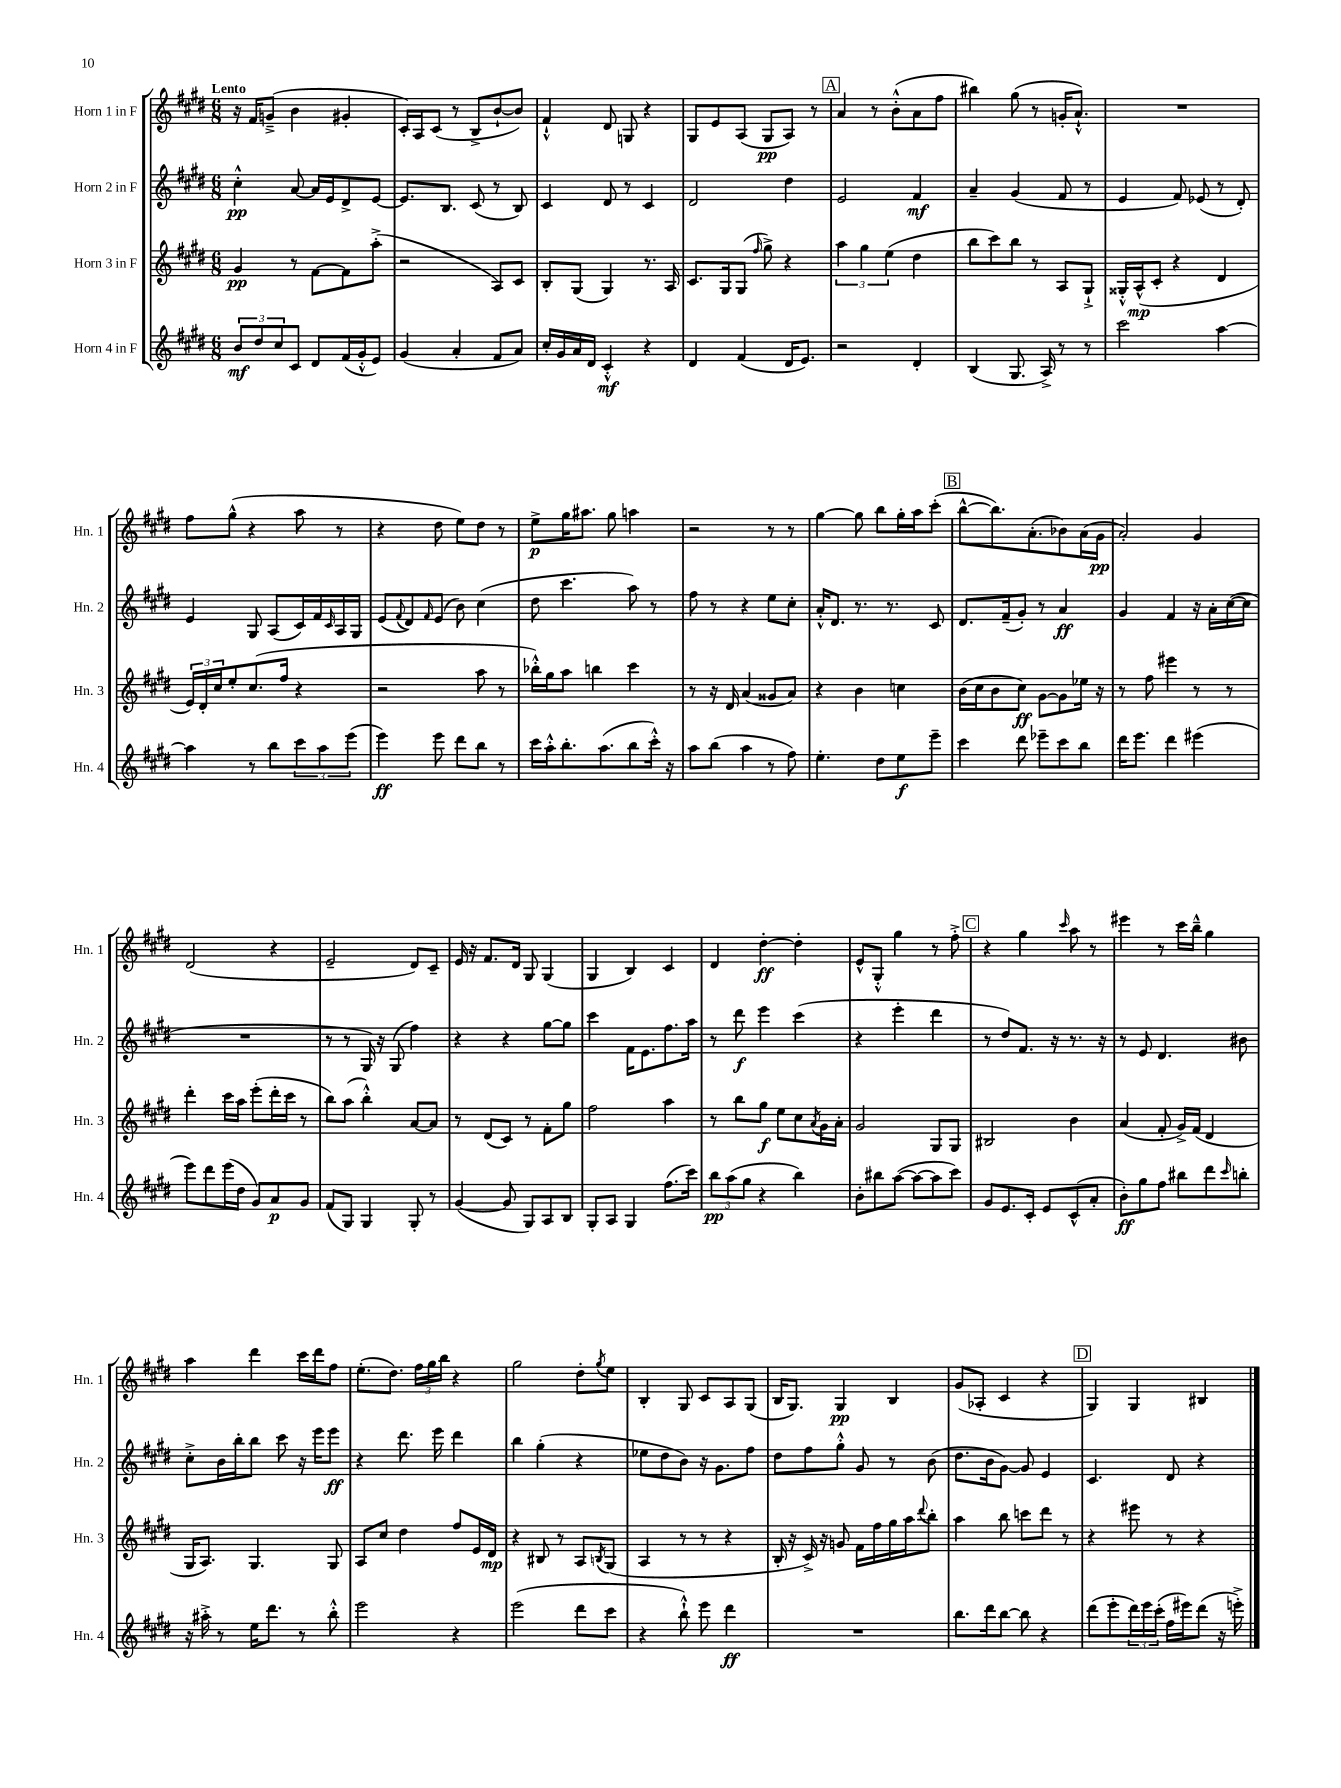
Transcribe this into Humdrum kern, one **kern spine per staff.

**kern	**kern	**kern	**kern
*staff4	*staff3	*staff2	*staff1
*clefG2	*clefG2	*clefG2	*clefG2
*k[f#c#g#d#]	*k[f#c#g#d#]	*k[f#c#g#d#]	*k[f#c#g#d#]
*M6/8	*M6/8	*M6/8	*M6/8
12b/L	4g#/	4cc#'^^\	16r
.	.	.	16f#/LK
12dd#/	.	.	.
.	.	.	(8g~^/J
12cc#/	.	.	.
8c#/J	8r	[8a/	4b\
8d#/L	[8f#\L	16a/]LL	.
.	.	16e/J	.
(16f#/L	8f#\]	8d#^/	4g#'/
16g#'^^/J	.	.	.
8e/J)	(8aa'^\J	[8e/J	.
=	=	=	=
(4g#/	2r	8.e/]L	16c#'/LL)
.	.	.	16A/J
.	.	.	(8c#/J
.	.	8.B/J	.
4a'/	.	.	8r
.	.	(8c#/	8B^/L
8f#/L	8A/L)	8r	[8b`/
8a/J)	8c#/J	8B/)	8b/]J)
=	=	=	=
16cc#'/LL	8B'/L	4c#/	4f#`^^/
16g#/	.	.	.
16a/	(8G#/J	.	.
16d#/JJ	.	.	.
4c#'^^/	4G#/)	8d#/	8d#/
.	.	8r	8G/
4r	8.r	4c#/	4r
.	16A/	.	.
=	=	=	=
4d#/	8.c#/L	2d#/	8G#/L
.	.	.	8e/
.	16G#/k	.	.
(4f#/	(8G#/J	.	(8A/J
.	16qqff#/	.	.
.	8gg#^\)	.	8G#/L
16d#/LK	4r	4dd#\	8A/J)
8.e/J)	.	.	.
.	.	.	8r
=	=	=	=
2r	6aa\	2e/	4a/
.	6gg#\	.	.
.	.	.	8r
.	(6ee\	.	.
.	.	.	(8b'^^\L
4d#'/	4dd#\	4f#/	8a\
.	.	.	8ff#\J
=	=	=	=
(4B/	8bb\L	4a~/	4bb#\)
.	8ccc#\)	.	.
8.G#/	8bb\J	(4g#/	(8gg#\
.	8r	.	8r
16A^/)	.	.	.
8r	8A/L	8f#/	16g'/LK
.	.	.	8.a`^^/J)
8r	8G#`^/J	8r	.
=	=	=	=
2ccc#\	16G##'^^/LL	4e/	2.r
.	(16A^^/J	.	.
.	8c#'/J	.	.
.	4r	8f#/)	.
.	.	(8e-/	.
[4aa\	4d#/	8r	.
.	.	8d#'/)	.
=	=	=	=
4aa\]	24e/LL)	4e/	8ff#\L
.	24d#'/	.	.
.	24cc#/J	.	.
.	8ee'/	.	(8gg#^^\J
8r	(8.cc#/	8G#/	4r
8bb\L	.	(8A/L	.
.	16ff#/Jk	.	.
12ccc#\	4r	16c#/L)	8aa\
.	.	16f#/	.
12aa\	.	.	.
.	.	16qqc#/	.
.	.	16A/	8r
(12eee\J	.	.	.
.	.	16G#/JJ	.
=	=	=	=
4eee\)	2r	(8e/L	4r
.	.	8qqf#/	.
.	.	8d#/)	.
.	.	16qqf#/	.
8eee\	.	(8e/J	8dd#\
8ddd#\L	.	8b\)	8ee\L)
8bb\J	8aa\	(4cc#\	8dd#\J
8r	8r	.	8r
=	=	=	=
16ccc#\LL	16bb-'^^\LL)	8dd#\	8ee^\L
16aa'^^\J	16gg#\J	.	.
8.bb'\	8aa\J	4.ccc#\	16gg#\K
.	.	.	8.aa#\J
.	4bb\	.	.
(8.aa\	.	.	.
.	.	.	8gg#\
8bb\	4ccc#\	8aa\)	4aa\
16ccc#'^^\Jk)	.	8r	.
16r	.	.	.
=	=	=	=
8aa\L	8r	8ff#\	2r
(8bb\J	16r	8r	.
.	16d#/	.	.
4aa\	(4a/	4r	.
8r	8g##/L	8ee\L	8r
8ff#\)	8a/J)	8cc#'\J	8r
=	=	=	=
4.ee'\	4r	16a'^^/LK	[4gg#\
.	.	8.d#/J	.
.	4b\	8.r	8gg#\]
8dd#\L	.	.	8bb\L
.	.	8.r	.
8ee\	4cc\	.	16gg#'\L
.	.	.	16aa\J
8eee~\J	.	8c#/	(8ccc#'\J
=	=	=	=
4ccc#\	(16b\LL	8.d#/L	[8bb^^\L
.	16cc#\J	.	.
.	8b\	.	8.bb\])
.	.	(16f#~/k	.
8ddd#\	8cc#\J)	8g#'/J)	.
.	.	.	(8.a'\
8eee-~\L	[8g#\L	8r	.
8ccc#\	8g#\]	4a/	8b-\)
8bb\J	16ee-\Jk	.	(16a\L
.	16r	.	16g#\JJ
=	=	=	=
16ddd#\LK	8r	4g#/	2a'/)
8.eee\J	.	.	.
.	8ff#\	.	.
4ddd#\	4eee#\	4f#/	.
(4eee#\	8r	16r	4g#/
.	.	16a'\LL	.
.	8r	([16cc#\	.
.	.	16cc#\]JJ	.
=	=	=	=
8eee\L)	4ddd#'\	2.r	(2d#/
8ddd#\	.	.	.
(16eee\L	16ccc#\LL	.	.
16dd#\JJ	16aa\JJ	.	.
8g#/L)	(8eee'\L	.	.
8a/	16ddd#'\L	.	4r
.	16ccc#\JJ	.	.
8g#/J	8r	.	.
=	=	=	=
(8f#/L	8bb\L)	8r	2e~/
8G#/J)	(8aa\J	8r	.
4G#/	4bb'^^\)	16G#/)	.
.	.	16r	.
.	.	(8G#/	.
8G#'/	[8a/L	4ff#\)	8d#/L)
8r	8a/]J	.	8c#~/J
=	=	=	=
([4g#/	8r	4r	16e/
.	.	.	16r
.	(8d#/L	.	8.f#/L
8g#/]	8c#/J)	4r	.
.	.	.	16d#/Jk
8G#/L)	8r	.	8G#/
8A/	8f#'\L	[8gg#\L	(4G#/
8B/J	8gg#\J	8gg#\]J	.
=	=	=	=
8G#'/L	2ff#\	4ccc#\	4G#/
8A/J	.	.	.
4G#/	.	16f#\LK	4B/)
.	.	8.e\	.
(8.ff#\L	4aa\	8.ff#\	4c#/
16ccc#\Jk)	.	16aa\Jk	.
=	=	=	=
12bb\L	8r	8r	4d#/
(12aa\	.	.	.
.	8bb\L	8ddd#\	.
12gg#\J	.	.	.
4r	8gg#\J	4eee\	[4dd#'\
.	8ee\L	.	.
4bb\)	8cc#\	(4ccc#\	4dd#'\]
.	8qa/	.	.
.	16g#\L	.	.
.	16a'\JJ	.	.
=	=	=	=
8b'\L	2g#/	4r	8e^^/L
8bb#\	.	.	8G#'^^/J
([8aa\J	.	4eee'\	4gg#\
8aa\_L	.	.	.
8aa\]	8G#/L	4ddd#\	8r
8ccc#\J)	8G#/J	.	8ff#'^\
=	=	=	=
8g#/L	2B#/	8r	4r
8.e/	.	8dd#/L)	.
.	.	8.f#/J	4gg#\
16c#'/Jk	.	.	.
8e/L	.	.	.
.	.	16r	.
.	.	.	16qqccc#/
(8c#^^/	4b\	8.r	8aa\
8a'/J	.	.	8r
.	.	16r	.
=	=	=	=
8b'\L)	(4a/	8r	4eee#\
8gg#\	.	8e/	.
8ff#\J	8f#'/	4.d#/	8r
8bb#\L	16g#^/LL)	.	16ccc#\LL
.	(16f#/JJ	.	16bb~^^\JJ
8ddd#\	4d#/	.	4gg#\
16qqccc#/	.	.	.
8bb'\J	.	8b#\	.
=	=	=	=
16r	16G#/LK	8cc#'^\L	4aa\
16aa#'^\	8.A/J)	.	.
8r	.	16b\L	.
.	.	16bb'\J	.
16ee\LK	4.G#/	8bb\J	4ddd#\
8.ddd#\J	.	.	.
.	.	8ccc#\	.
8r	.	16r	16ccc#\LL
.	.	16eee\LK	16ddd#\J
8bb'^^\	8G#/	8eee\J	8ff#\J
=	=	=	=
2eee\	8A/L	4r	(8.ee'\L
.	8cc#/J	.	.
.	.	.	8.dd#\J)
.	4dd#\	8.ddd#\	.
.	.	.	24ff#\LL
.	.	.	24gg#\
.	.	16eee\	.
.	.	.	24bb\JJ
4r	8ff#/L	4ddd#\	4r
.	16e/L	.	.
.	16d#/JJ	.	.
=	=	=	=
(2eee\	4r	4bb\	2gg#\
.	8B#/	(4gg#'\	.
.	8r	.	.
8ddd#\L	8A/L	4r	8dd#'\L
.	8qB/	.	8qgg#/
8ccc#\J	(8G#/J	.	8ee\J
=	=	=	=
4r	4A/	8ee-\L	4B'/
.	.	8dd#\	.
8bb`^^\)	8r	8b\J)	8G#/
8eee\	8r	16r	8c#/L
.	.	8.g#\L	.
4ddd#\	4r	.	8A/
.	.	8ff#\J	(8G#/J
=	=	=	=
2.r	16B'/	8dd#\L	16B/LK
.	16r	.	8.G#/J)
.	16c#^/)	8ff#\	.
.	16r	.	.
.	8g/	8gg#'^^\J	4G#/
.	16f#\LL	8g#/	.
.	16ff#\	.	.
.	16gg#\	8r	4B/
.	16aa\J	.	.
.	8qqddd#/	.	.
.	8bb'\J	(8b\	.
=	=	=	=
8.bb\L	4aa\	8.dd#\L	(8g#/L
.	.	.	8A-'/J
16ddd#\k	.	16b\k	.
[8bb\J	8bb\	[8g#\J)	4c#/
8bb\]	8ccc\L	8g#/]	.
4r	8ddd#\J	4e/	4r
.	8r	.	.
=	=	=	=
(8ddd#\L	4r	4.c#/	4G#/)
8eee'\	.	.	.
24ddd#\L)	8eee#\	.	4G#/
24eee\	.	.	.
(24ccc#'\JJ	.	.	.
16ff#\LL	8r	8d#/	.
16eee#\J)	.	.	.
(8ddd#\J	4r	4r	4B#/
16r	.	.	.
16eee'^\)	.	.	.
==	==	==	==
*-	*-	*-	*-
